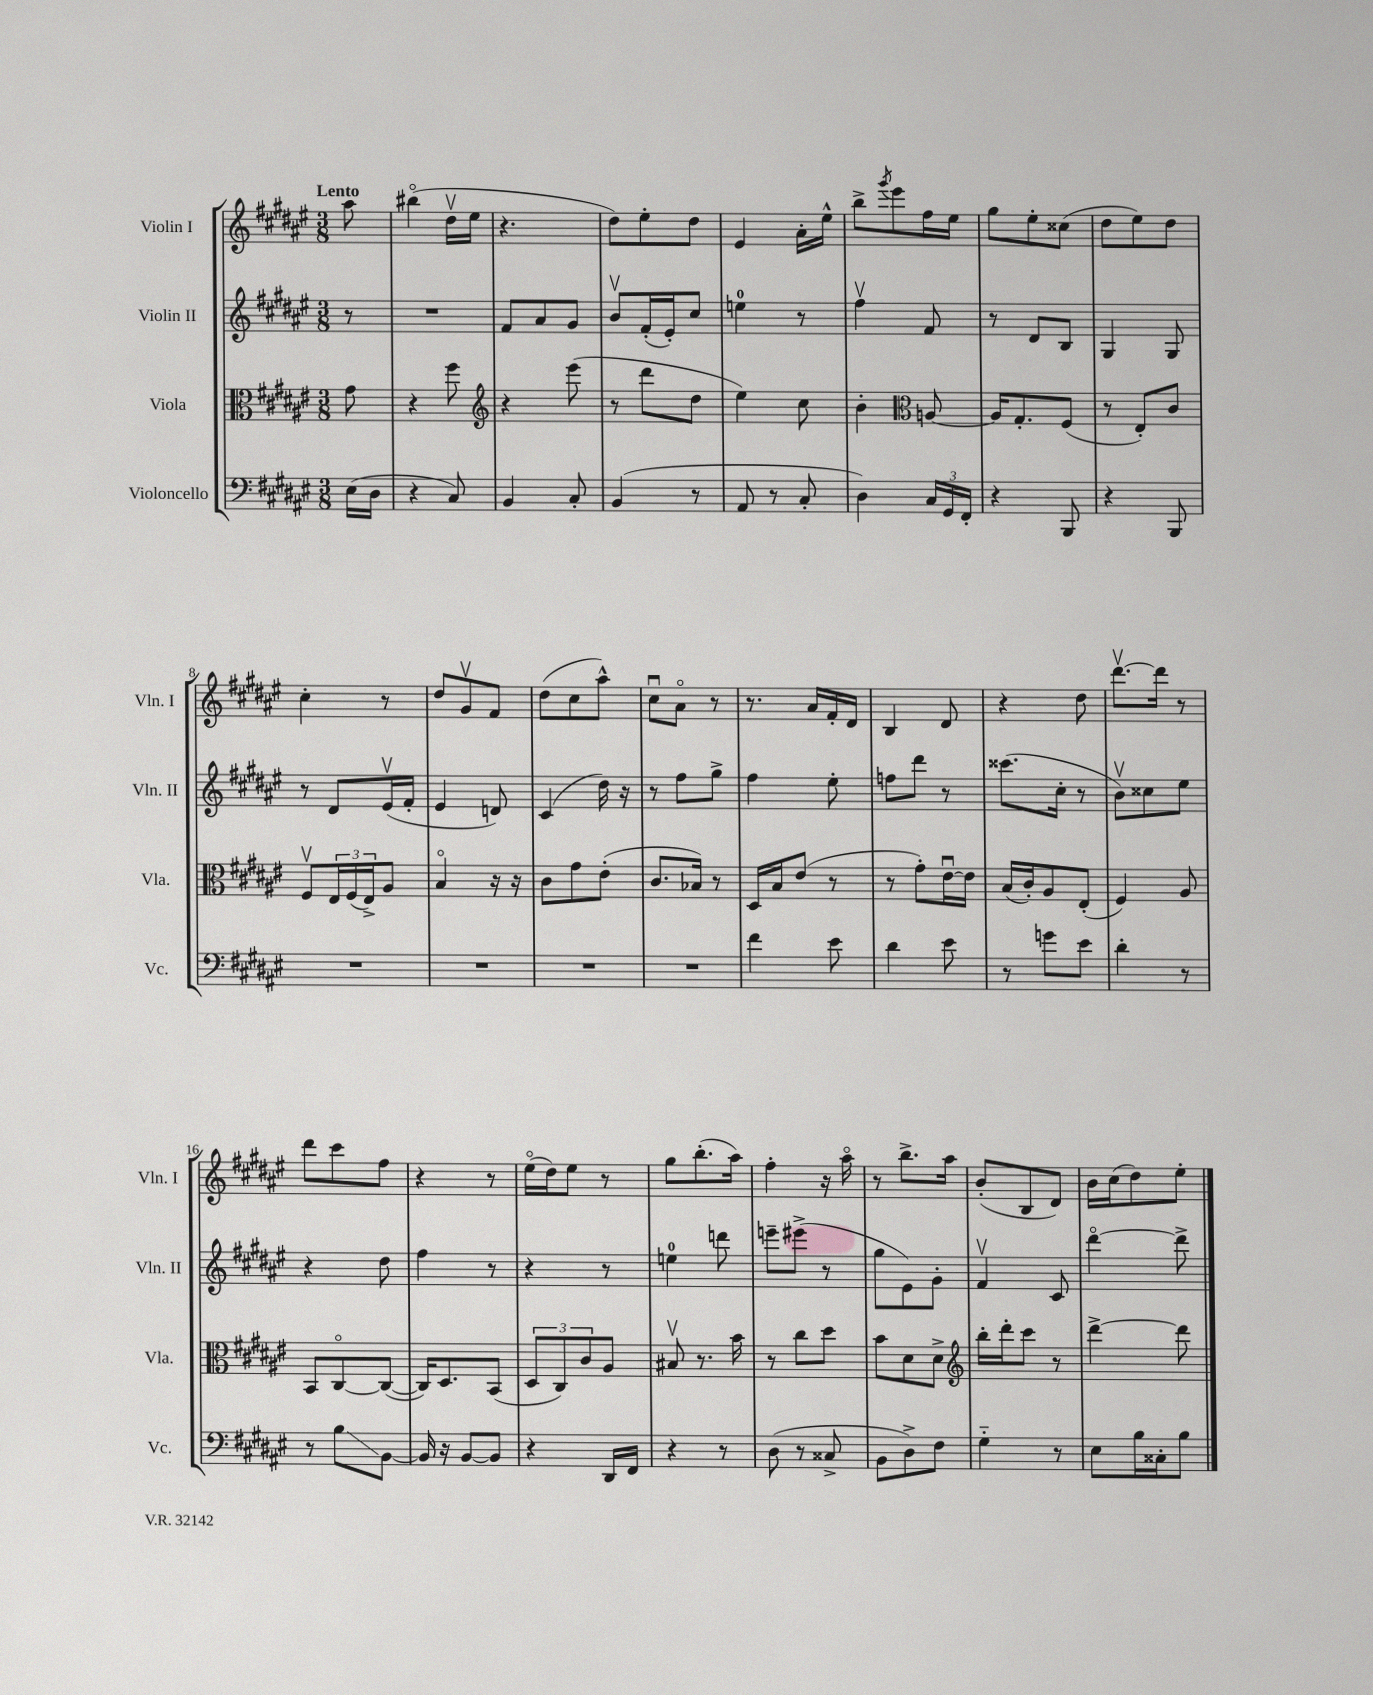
<<
\new StaffGroup <<
\new Staff = "s0" \with { instrumentName = "Violin I" shortInstrumentName = "Vln. I" } {
    \clef treble \key fis \major \numericTimeSignature \time 3/8 \partial 8 \tempo "Lento"
    ais''8 |
    bis''4\flageolet( dis''16\upbow eis''16 |
    r4. |
    dis''8) eis''8-. dis''8 |
    eis'4 ais'16-. eis''16-^ |
    b''8-> \acciaccatura { gis'''8 } eis'''8 fis''16 eis''16 |
    gis''8 eis''8-. cisis''8( |
    dis''8 eis''8) dis''8 |
    cis''4-. r8 |
    dis''8 gis'8\upbow fis'8 |
    dis''8( cis''8 ais''8-^) |
    cis''8\downbow ais'8\flageolet r8 |
    r8. ais'16 fis'16-. dis'16 |
    b4 dis'8 |
    r4 dis''8 |
    dis'''8.~\upbow dis'''16 r8 |
    dis'''8 cis'''8 fis''8 |
    r4 r8 |
    eis''16\flageolet( dis''16) eis''8 r8 |
    gis''8 b''8.-.( ais''16) |
    fis''4-. r16 ais''16\flageolet |
    r8 b''8.-> ais''16 |
    b'8-.( b8 dis'8) |
    b'16 cis''16( dis''8) eis''8-. \bar "|." |
}
\new Staff = "s1" \with { instrumentName = "Violin II" shortInstrumentName = "Vln. II" } {
    \clef treble \key fis \major \numericTimeSignature \time 3/8 \partial 8
    r8 |
    R4. |
    fis'8 ais'8 gis'8 |
    b'8\upbow fis'16-.( eis'16-.) cis''8 |
    e''4-0 r8 |
    fis''4\upbow fis'8 |
    r8 dis'8 b8 |
    gis4 gis8 |
    r8 dis'8 eis'16\upbow( fis'16-. |
    eis'4 d'8) |
    cis'4( dis''16) r16 |
    r8 fis''8 gis''8-> |
    fis''4 eis''8-. |
    f''8 dis'''8 r8 |
    cisis'''8.( cis''16-. r8 |
    b'8\upbow) cisis''8 eis''8 |
    r4 dis''8 |
    fis''4 r8 |
    r4 r8 |
    e''4-0 d'''8 |
    e'''8-- eis'''8->( r8 |
    gis''8 eis'8) gis'8-. |
    fis'4\upbow cis'8 |
    dis'''4~\flageolet dis'''8-> \bar "|." |
}
\new Staff = "s2" \with { instrumentName = "Viola" shortInstrumentName = "Vla." } {
    \clef alto \key fis \major \numericTimeSignature \time 3/8 \partial 8
    gis'8 |
    r4 fis''8 |
    \clef treble r4 eis'''8( |
    r8 dis'''8 dis''8 |
    eis''4) cis''8 |
    b'4-. \clef alto a8~ |
    a16 gis8.-. fis8( |
    r8 eis8-.) cis'8 |
    fis8\upbow \tuplet 3/2 { eis16 fis16( eis16->) } ais8 |
    b4\flageolet r16 r16 |
    cis'8 gis'8 eis'8-.( |
    cis'8. bes16) r8 |
    dis16 b16 eis'8( r8 |
    r8 gis'8-.) eis'16~\downbow eis'16 |
    b16( cis'16-.) ais8 eis8-.( |
    fis4) ais8 |
    b,8 cis8~\flageolet cis8~( |
    cis16) dis8. b,8( |
    \tuplet 3/2 { dis8 cis8) cis'8 } ais8 |
    bis8\upbow r8. b'16 |
    r8 cis''8 dis''8 |
    b'8 dis'8 dis'8-> |
    \clef treble b''16-. dis'''16-. cis'''8 r8 |
    dis'''4~-> dis'''8 \bar "|." |
}
\new Staff = "s3" \with { instrumentName = "Violoncello" shortInstrumentName = "Vc." } {
    \clef bass \key fis \major \numericTimeSignature \time 3/8 \partial 8
    eis16( dis16 |
    r4 cis8) |
    b,4 cis8-. |
    b,4( r8 |
    ais,8 r8 cis8-. |
    dis4) \tuplet 3/2 { cis16 gis,16 fis,16-. } |
    r4 b,,8 |
    r4 b,,8 |
    R4. |
    R4. |
    R4. |
    R4. |
    fis'4 eis'8 |
    dis'4 eis'8 |
    r8 g'8 eis'8 |
    dis'4-. r8 |
    r8 b8\glissando b,8~ |
    b,16 r16 b,8~ b,8 |
    r4 dis,16 fis,16 |
    r4 r8 |
    dis8( r8 cisis8-> |
    b,8 dis8->) fis8 |
    gis4-_ r8 |
    eis8 b16 cisis16-. b8 \bar "|." |
}
>>
>>
